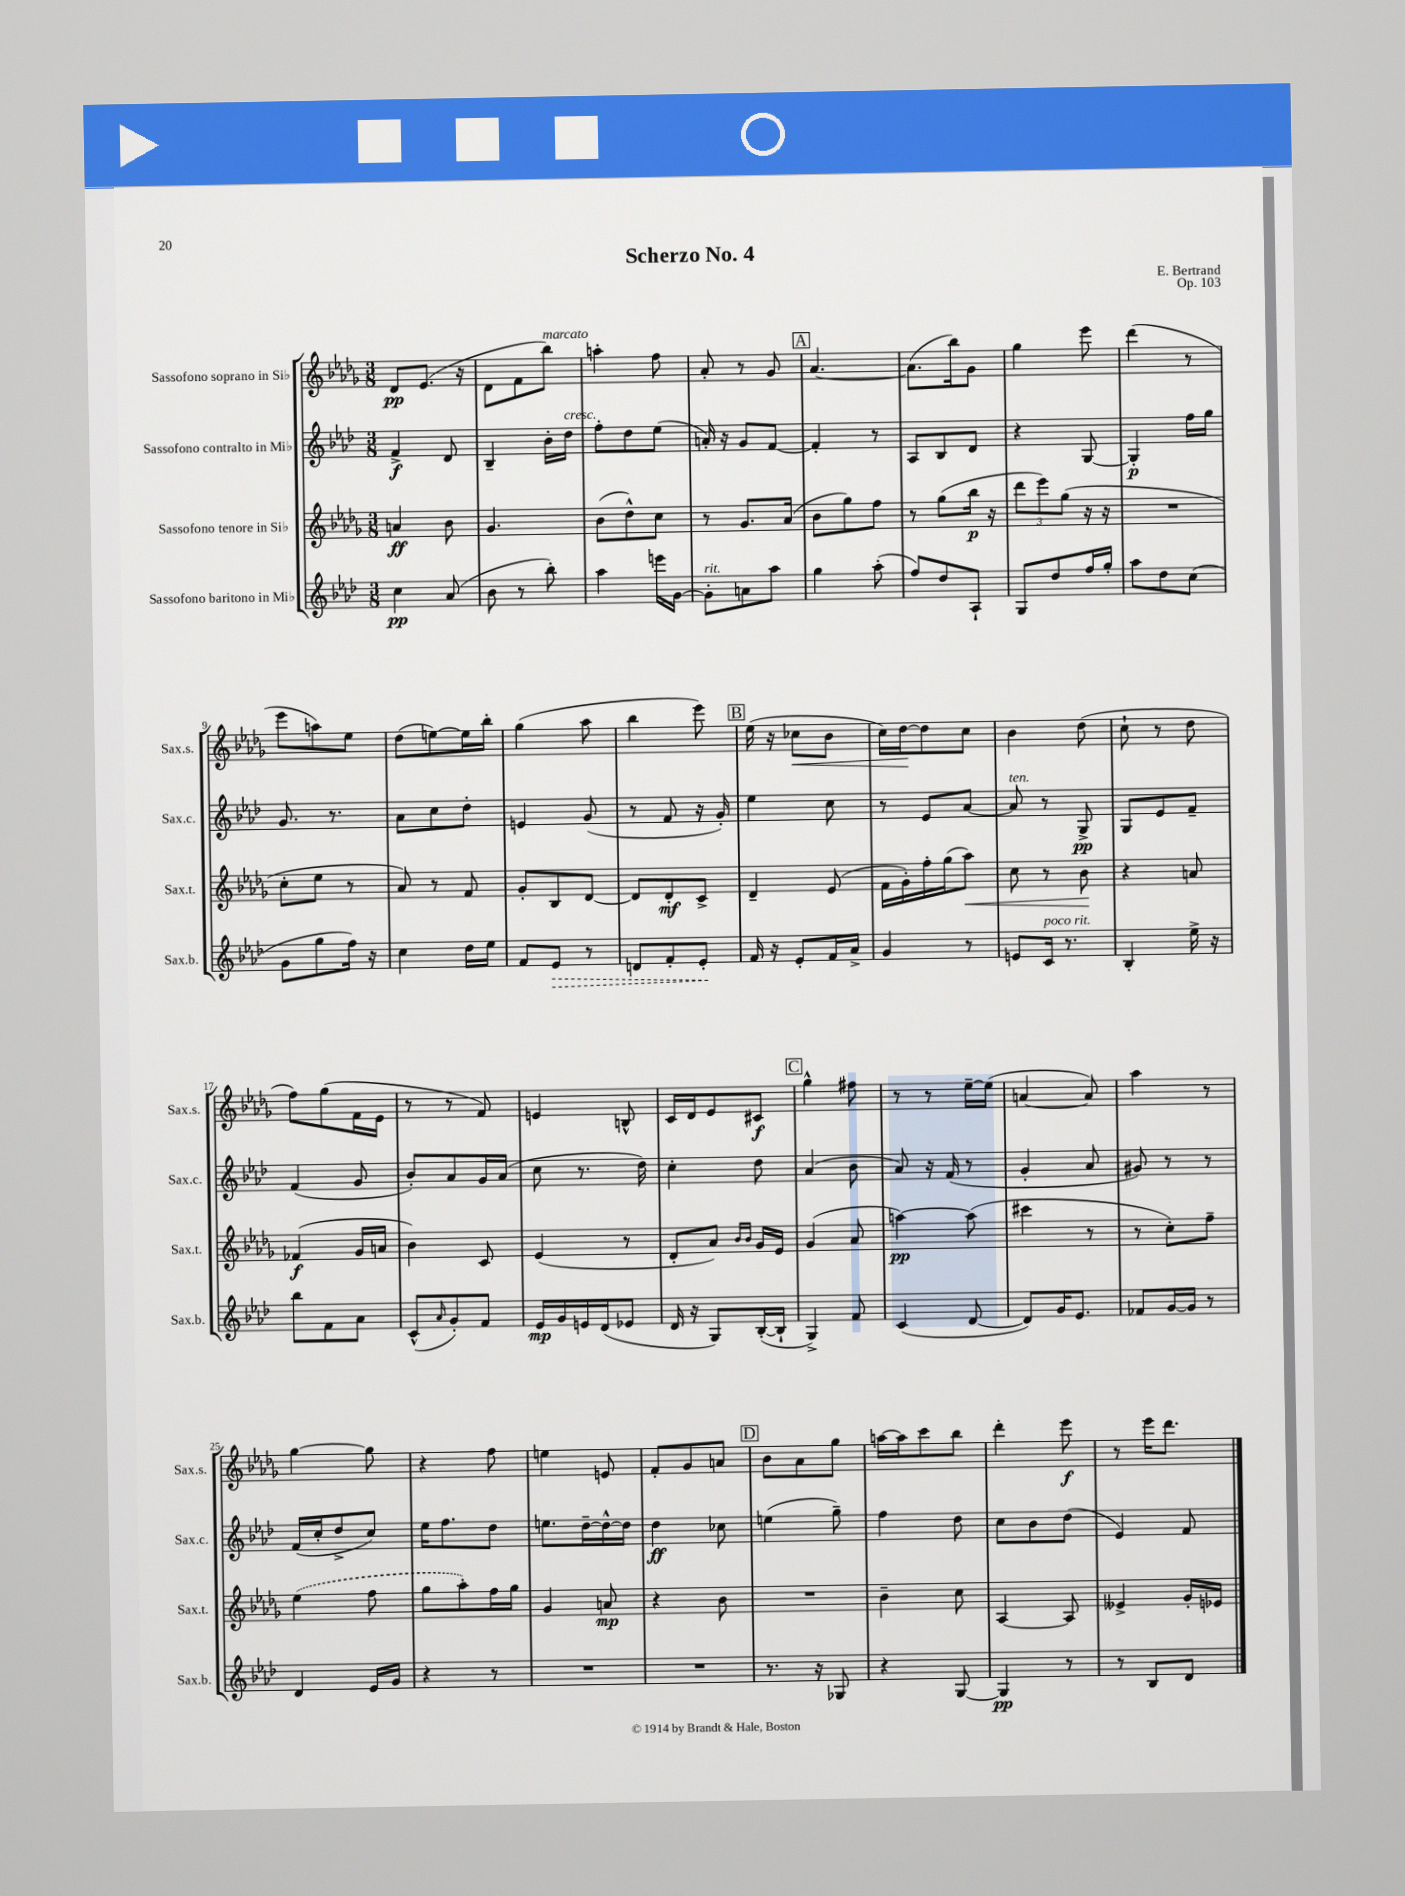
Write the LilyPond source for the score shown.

\header { title = "Scherzo No. 4" composer = "E. Bertrand" opus = "Op. 103" }
<<
\new StaffGroup <<
\new Staff = "s0" \with { instrumentName = "Sassofono soprano in Sib" shortInstrumentName = "Sax.s." } {
    \clef treble \key des \major \numericTimeSignature \time 3/8
    des'8\pp ees'8.( r16 |
    des'8 f'8 bes''8^\markup { \italic "marcato" }) |
    a''4-. f''8 |
    aes'8-. r8 ges'8 |
    \mark \markup { \box "A" } aes'4.~ |
    aes'8.( bes''16) ges'8 |
    ges''4 ees'''8 |
    des'''4( r8 |
    ees'''8 a''8) ees''8 |
    des''8( e''8~) e''16 bes''16-. |
    ges''4( aes''8 |
    bes''4 ees'''8) |
    \mark \markup { \box "B" } ees''16( r16 ces''8\< bes'8 |
    c''16) des''16~\! des''8 c''8 |
    bes'4 des''8( |
    c''8-! r8 des''8 |
    f''8) ges''8( f'16 ees'16 |
    r8 r8 f'8) |
    e'4 b8-^ |
    c'16 des'16 ees'8 cis'8\f |
    \mark \markup { \box "C" } ges''4-^ fis''8 |
    r8 r8 ees''16~-- ees''16( |
    a'4~ a'8) |
    aes''4 r8 |
    ges''4~ ges''8 |
    r4 f''8 |
    e''4 e'8 |
    f'8-. ges'8 a'8 |
    \mark \markup { \box "D" } bes'8 aes'8 ges''8 |
    a''16~ a''16 c'''8 bes''8 |
    des'''4-. ees'''8\f |
    r8 ees'''16 des'''8. \bar "|." |
}
\new Staff = "s1" \with { instrumentName = "Sassofono contralto in Mib" shortInstrumentName = "Sax.c." } {
    \clef treble \key aes \major \numericTimeSignature \time 3/8
    f'4->\f des'8 |
    bes4-- bes'16-. des''16^\markup { \italic "cresc." } |
    f''8-. des''8 ees''8( |
    a'16-.) r16 g'8 f'8~ |
    \mark \markup { \box "A" } f'4-. r8 |
    aes8 bes8 des'8 |
    r4 g8~ |
    g4-.\p f''16 g''16 |
    g'8. r8. |
    aes'8 c''8 des''8-. |
    e'4 g'8( |
    r8 f'8 r16 g'16-.) |
    \mark \markup { \box "B" } ees''4 c''8 |
    r8 ees'8 aes'8~ |
    aes'8^\markup { \italic "ten." } r8 g8->\pp |
    g8 ees'8 f'8-- |
    f'4( g'8 |
    bes'8-.) aes'8 g'16 aes'16( |
    c''8 r8. des''16) |
    c''4-. des''8 |
    \mark \markup { \box "C" } aes'4( bes'8 |
    aes'8) r16 f'16( r8 |
    g'4-. aes'8 |
    gis'8) r8 r8 |
    f'16( c''16-. des''8-> c''8) |
    ees''16 f''8. des''8 |
    e''8. des''16~-- des''16~-^ des''16 |
    des''4\ff ces''8 |
    \mark \markup { \box "D" } e''4( g''8--) |
    f''4 des''8 |
    c''8 bes'8 des''8( |
    ees'4) f'8 \bar "|." |
}
\new Staff = "s2" \with { instrumentName = "Sassofono tenore in Sib" shortInstrumentName = "Sax.t." } {
    \clef treble \key des \major \numericTimeSignature \time 3/8
    a'4\ff bes'8 |
    ges'4. |
    bes'8( des''8-^) c''8 |
    r8 ges'8. aes'16( |
    \mark \markup { \box "A" } bes'8 ges''8) f''8 |
    r8 ges''8( bes''16\p r16 |
    \tuplet 3/2 { des'''8 ees'''8) ges''8( } r16 r16 |
    R4. |
    c''8-. ees''8 r8 |
    aes'8) r8 f'8 |
    ges'8-. bes8 des'8~ |
    des'8 des'8-.\mf c'8-> |
    \mark \markup { \box "B" } des'4-- ees'8( |
    f'16 ges'16-.) f''16-. ges''16( aes''8\<) |
    c''8 r8 bes'8\! |
    r4 a'8 |
    fes'4\f( ges'16 a'16 |
    bes'4) c'8 |
    ees'4( r8 |
    des'8-. aes'8) \grace { bes'16 bes'16 } ges'16 ees'16 |
    \mark \markup { \box "C" } ges'4( aes'8 |
    a''4~\pp) a''8( |
    cis'''4 r8 |
    r8 c''8-.) f''8-- |
    \once \slurDashed ees''4( f''8 |
    ges''8 aes''8-.) f''16 ges''16 |
    ges'4 a'8\mp |
    r4 bes'8 |
    \mark \markup { \box "D" } R4. |
    bes'4-- c''8 |
    aes4~ aes8 |
    eeses'4-> ges'16-. ees'16 \bar "|." |
}
\new Staff = "s3" \with { instrumentName = "Sassofono baritono in Mib" shortInstrumentName = "Sax.b." } {
    \clef treble \key aes \major \numericTimeSignature \time 3/8
    c''4\pp aes'8( |
    bes'8 r8 bes''8-.) |
    aes''4 e'''16 g'16~ |
    g'8-.^\markup { \italic "rit." } a'8 aes''8 |
    \mark \markup { \box "A" } g''4 aes''8-.( |
    f''8) des''8 aes8-! |
    g8 des''8 f''16 g''16-. |
    aes''8 des''8 c''8( |
    g'8 g''8 f''16) r16 |
    c''4 des''16 ees''16 |
    f'8 \once \override Hairpin.style = #'dashed-line ees'8\> r8 |
    d'8 f'8-. ees'8-.\! |
    \mark \markup { \box "B" } f'16 r16 ees'8-. f'16 aes'16-> |
    g'4 r8 |
    e'8 c'16^\markup { \italic "poco rit." } r8. |
    bes4-. ees''16-> r16 |
    bes''8 f'8 aes'8 |
    c'8-^( \grace { aes'16 } g'8-.) f'8 |
    ees'16\mp g'16 e'16 des'16( ees'8 |
    des'16 r16 g8) bes16~-.( bes16-! |
    \mark \markup { \box "C" } g4->) f'8 |
    c'4( des'8~ |
    des'8) g'16 ees'8. |
    fes'8 g'16~ g'16 r8 |
    des'4 ees'16 g'16 |
    r4 r8 |
    R4. |
    R4. |
    \mark \markup { \box "D" } r8. r16 ges8 |
    r4 g8~ |
    g4\pp r8 |
    r8 bes8 des'8 \bar "|." |
}
>>
>>
